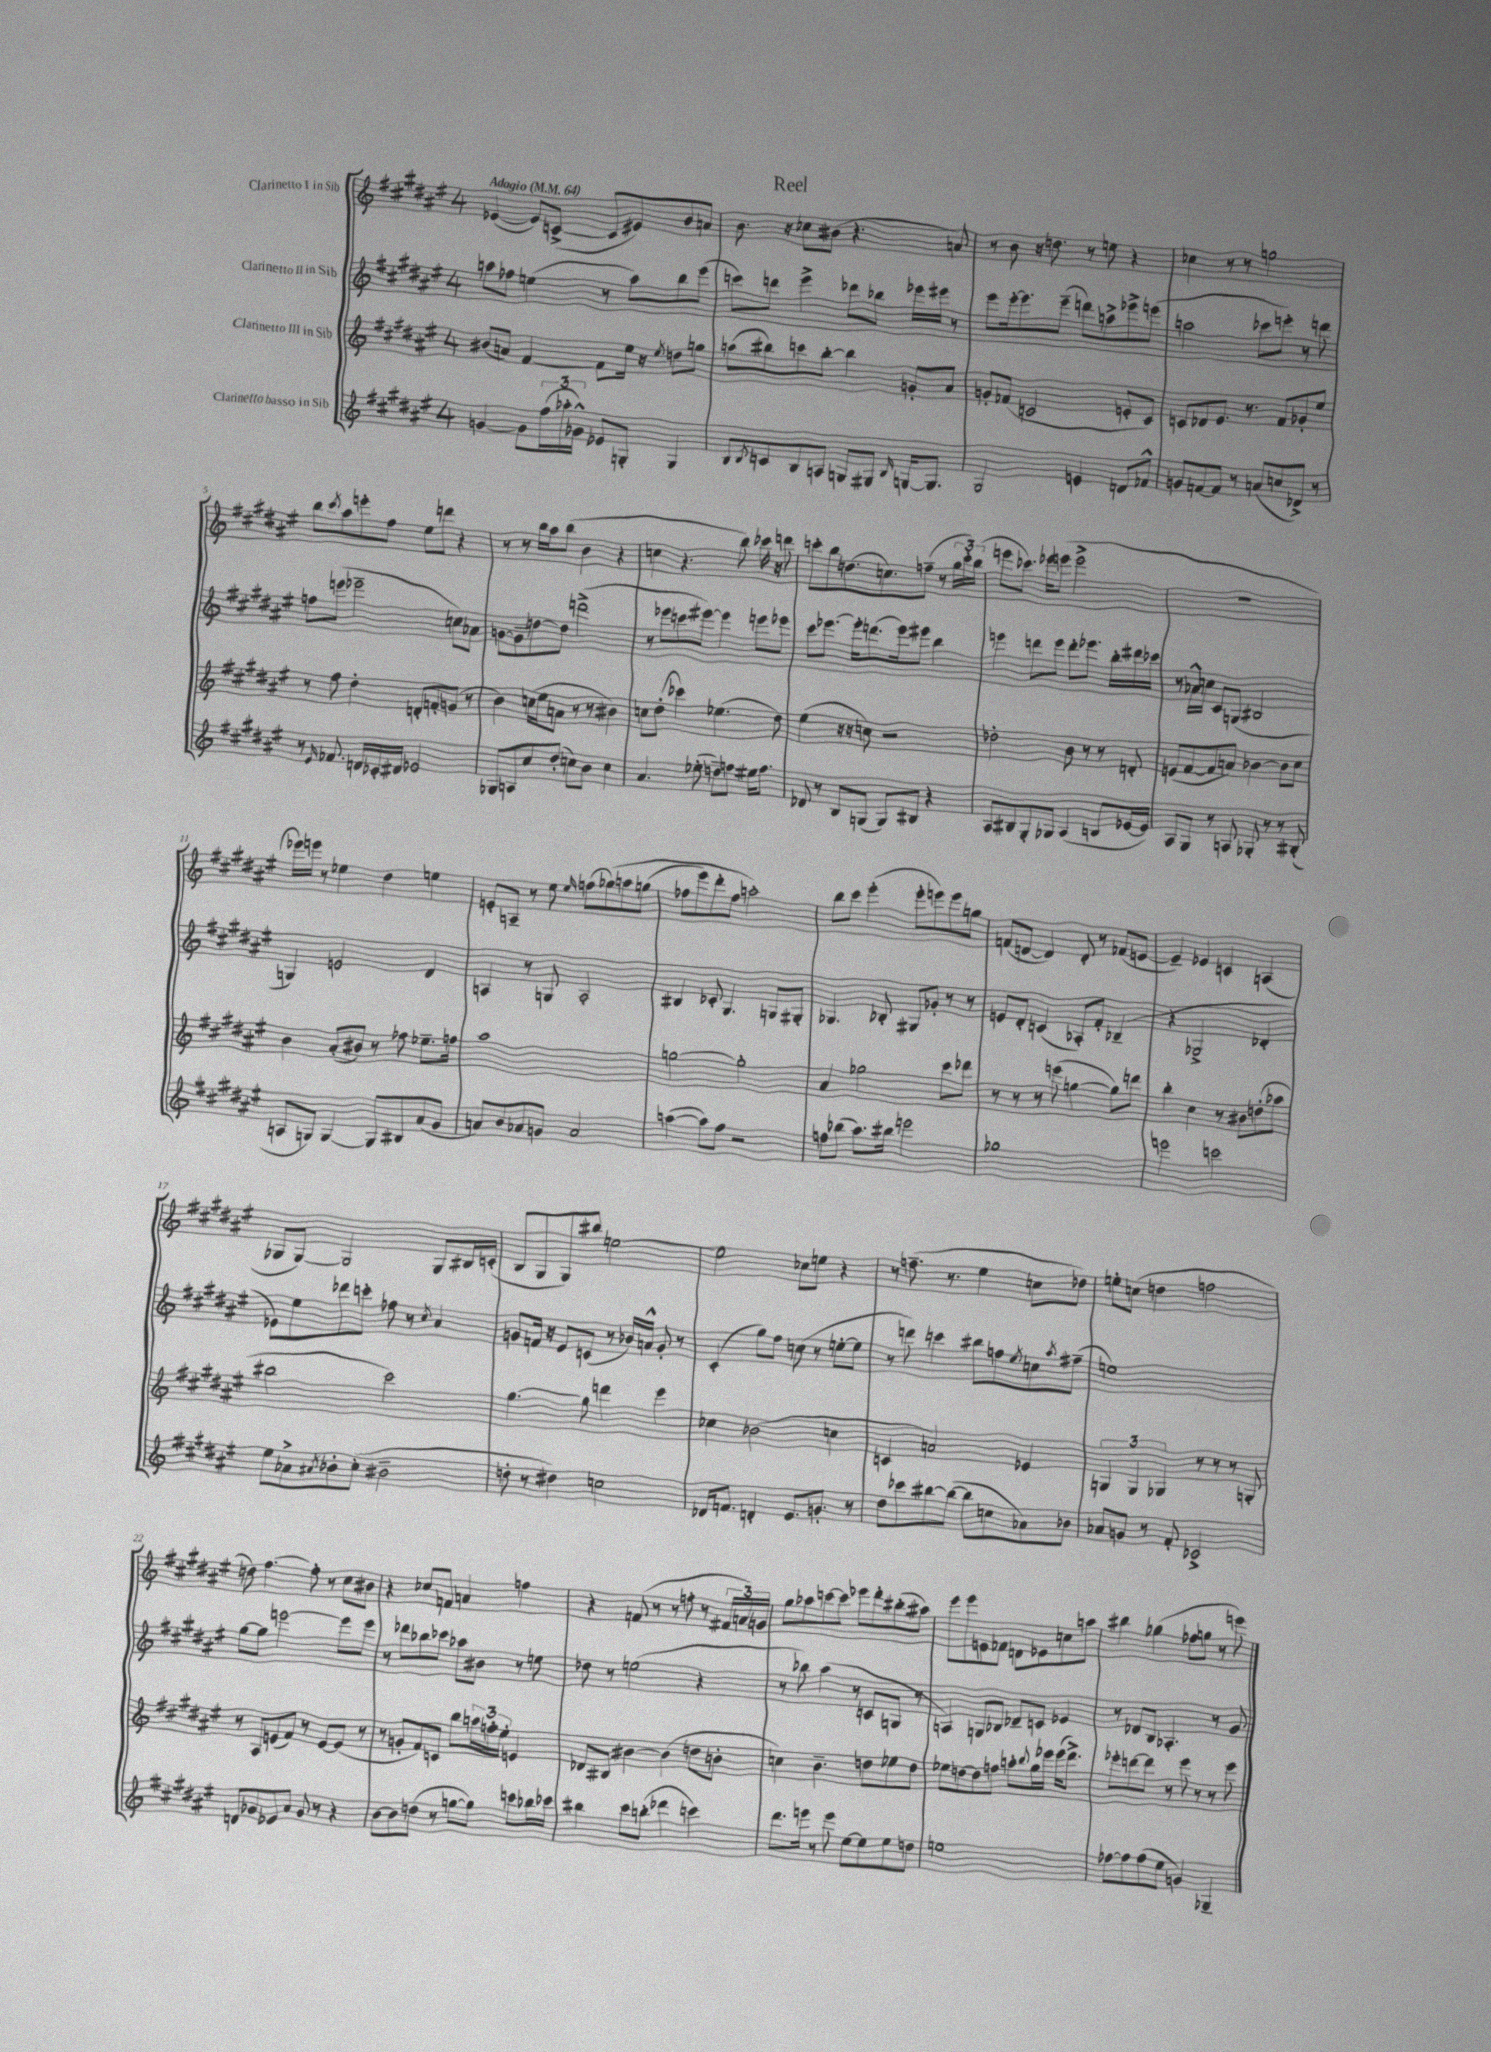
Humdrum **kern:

**kern	**kern	**kern	**kern
*staff4	*staff3	*staff2	*staff1
*clefG2	*clefG2	*clefG2	*clefG2
*k[f#c#g#d#a#e#]	*k[f#c#g#d#a#e#]	*k[f#c#g#d#a#e#]	*k[f#c#g#d#a#e#]
*M4/4	*M4/4	*M4/4	*M4/4
*MM64	*MM64	*MM64	*MM64
[4g/	(8b#/L	8aa\L	([4e-/
.	8a/J)	8ff-\J	.
8g\]L	[4f#/	(4ee\	8e-/]L)
(24ff#\L	.	.	([8c^/J
24aa-'\	.	.	.
24g-^^\JJ)	.	.	.
8e-/L	8f#\]L	8r	8c/]L
8G'/J	16ee#\Jk	8aa\L)	8e#/)
.	16r	.	.
.	8qee#/	.	.
4G/	8dd\L	8bb\	8b/
.	8gg\J	(8eee#\J	8a/J
=	=	=	=
8B/L	(8aa\L	8ccc\L)	8.b\
8qB/	.	.	.
8c/	8bb#\)	8ddd\J	.
.	.	.	16r
8B/	8ccc\	4eee#^\	8cc-\L
8A/J	[8bb#'\J	.	(8b#\J
8G/L	4bb#\]	8ddd-\L	4.r
8G#/J	.	8bb-\J	.
16qqB/	.	.	.
[16G/LK	8g'/L	16eee-\LL	.
8.G/]J	.	16eee#\JJ	.
.	8a#/J	8r	8a/)
=	=	=	=
2G#/	8g'/L	8eee#\L	8r
.	(8f-/J	[16eee#'\k	8b\
.	.	8.eee#\]	.
.	2c/	.	16r
.	.	.	8.dd\
.	.	(8eee#~\J	.
4e/	.	8ddd\L)	8r
.	.	8aa^\	8ee\
8d/L	8e'/L	8eee-^\	4r
8f-^^/J	8c/J)	(8eee\J	.
=	=	=	=
8g/L	8c/L	2aa\	4cc-\
[8f/	8d-/	.	.
8f/]J	8.e#/J	.	8r
8r	.	.	8r
.	8.r	.	.
(8a/L	.	8ccc-\L	2gg\
8cc/	8f#/L	8eee'\J)	.
8d-^/J)	8g-'/	8r	.
8r	8ee#/J	8ddd\	.
=	=	=	=
8r	8r	8ff\L	8bb\L
16qqe#/	.	.	8qccc#/
8.f-/	8ff#\	(8eee\J	8aa#\
.	4dd#'\	2eee-~\	8eee'\
16d/LL	.	.	.
16c-'/	.	.	8ff#\J
16d#/JJ	.	.	.
2e-/	8d'/L	.	8ee#\L
.	8f'/	.	8ddd\J
.	(8g/J	8cc\L)	4r
.	8r	8a-\J	.
=	=	=	=
8G-/L	4b\)	[8g\L	8r
8A/	.	8g~\]	8r
8cc#/	(16cc\LL	[8dd\	16bb\LL
.	16ee#\J	.	16aa#\J
(8dd#'/J	8a\J	8dd\]J	(8bb\J
8cc\L)	8r	(2ddd^\	4b\
8b\J	8r	.	.
4cc\	4b#\)	.	4r
=	=	=	=
4.a#/	8cc\L	8r	4cc\
.	(8dd#'\J	8eee-\L	.
.	4ccc-\)	8ccc\	4.r
(8ee-'\	.	[8eee#\J)	.
8dd~\L)	(4.ee-\	4eee#\]	.
8ff\J	.	.	8bb\)
16ee#\LK	.	8eee\L	16ccc-\
8.ff\J	.	.	16r
.	8dd#\)	8eee-\J	8ddd\
=	=	=	=
8d-/	(4ee#\	8ccc#\L	8ccc'\L
8r	.	[8.eee-\J	8bb\
8B/L	16r	.	(8.dd\
.	16r	16eee-'\]LK	.
(8G/J	8cc\)	(8.ddd\	.
.	.	.	8.cc\)
8G/L)	2r	.	.
.	.	16eee-\k)	.
8B#/J	.	8eee#\J	(8ff~\J
4r	.	4bb\	8r
.	.	.	24gg#\LL
.	.	.	24ccc'\)
.	.	.	(24bb\JJ
=	=	=	=
8A#/L	2dd-'\	4eee\	8eee\L
8B#/	.	.	8.ccc-\J)
8G#'/	.	8ddd\L	.
.	.	.	16eee-\LK
8G-/J	.	8eee\J	(8eee\J
(4A#/	8b\	8ddd'\L	2eee^\
.	8r	8.eee-\J	.
8B/L	8r	.	.
.	.	16bb'\LL	.
[16e-/L	8d'/	16ddd#\	.
16e-/]JJ)	.	16ccc-\JJ	.
=	=	=	=
8A#/L	(8e/L	8r	1r
8G#/J	[8f#/	16a-^^\LL	.
.	.	16cc\JJ	.
8r	8f#/]	8c#/L	.
8A/	8a/J)	(8G/J	.
8G-'/	[4b-\	2B#/	.
8r	.	.	.
8r	8b-\]L	.	.
(8B#'/	8cc#\J	.	.
=	=	=	=
8A/L	4b\	4G/)	16eee-\LL)
.	.	.	16eee\JJ
8G/J)	.	.	8r
[4G/	(8a#'/L	2e/	4ee-\
.	8b#/J)	.	.
8G/]L	8r	.	4dd#\
8B#/	8ff-\	.	.
(8a#/	8.ee-~\L	4d#/	4ee\
8g#/J	.	.	.
.	16ff\Jk	.	.
=	=	=	=
8a/L)	1aa#	4A/	8e'/L
8b/	.	.	8A~/J
8a-/	.	8r	8r
8g/J	.	8G/	8ee#\
.	.	.	16qqee#/
2a-/	.	2A'/	(8ff\L
.	.	.	&(8gg-\)
.	.	.	8aa\
.	.	.	(8gg\J
=	=	=	=
([4aa\	[2gg\	4B#/	8ff-\L
.	.	.	8eee#\)
8aa\]L)	.	8c-'/	8ddd#'\
8ff#\J	.	4.G#/	8ff-\J
2r	2gg'\]	.	2aa'\&)
.	.	8G/L	.
.	.	8G#'/J	.
=	=	=	=
8ff\L	4a#/	4.G-/	8bb\L
(8bb-\J	.	.	8ccc#\J
8.aa#\L)	2gg-\	.	(4eee#'\
.	.	8B-'/	.
16bb#\Jk	.	.	.
2eee\	.	8G#/L	8eee#'\L
.	.	8g-'/J	8eee\)
.	8ccc#\L	8r	8eee\
.	8ddd-\J	8r	8gg\J
=	=	=	=
1gg-	8r	8e/L	(8f/L
.	8r	8d#'/J	[8d/J
.	8r	(4c/	4d/])
.	(8eee\	.	.
.	[4gg\	8A-'/L)	8d'/
.	.	8f#'/J	8r
.	8gg\]L)	(4B-~/	(8f-/L
.	8ddd\J	.	[8e/J
=	=	=	=
2eee\	4bb'\	4r	4e~/])
.	4cc#\	2G-^/	4e-/
2ccc\	8r	.	4c/
.	8b#\L	.	.
.	(8dd'\	4d-'/	(4A/
.	8aa-\J	.	.
=	=	=	=
8ee#\L	2bb#\	8e-\L)	8G-/L
8a-^\	.	8ee#\	[8G-/J)
8qa#/	.	.	.
8b-'\	.	8ddd-\	2G-/]
(8cc#'\J	.	8ccc'\J	.
2b#~\	2ccc#\)	8ff-\	.
.	.	8r	.
.	.	8qcc#/	.
.	.	4a#/	8G-/L
.	.	.	16B#/L
.	.	.	(16c'/JJ
=	=	=	=
8dd'\	[4.gg#\	8g/L	8B/L
8r	.	16f/Jk	8G#/
.	.	16r	.
4dd#\)	.	8e#/L	8G#/)
.	8gg#\]	(8c/J	8bb#/J
2cc\	4ddd\	8r	[2ee\
.	.	16b-/LL)	.
.	.	16a^^/JJ	.
.	4eee#\	8g'/	.
.	.	8r	.
=	=	=	=
16d-/LK	4cc-\	(4c#'/	2ee\]
8.f/J	.	.	.
4d'/	(2b-\	8gg#\L)	.
.	.	8ff#\J	.
8.e#/L	.	(8cc\	8cc-\L
.	.	8r	8ee\J
8.g'/J	.	.	.
.	4cc\	[8ee'\L	4r
8r	.	8ee\]J	.
=	=	=	=
8dd#\L	4c/	8r	8r
8ccc-\	.	8ddd\)	(8.ff~\
[8bb#\	2a/)	4ccc\	.
.	.	.	8.r
(8bb#\_J	.	.	.
8bb#\]L	.	8bb#\L	4ee#\
8cc\	.	8ff\	.
.	.	8qee#/	.
8a-\)	4e-/	8cc\	8cc\L
.	.	8qaa#/	.
8b-\J	.	(8ff#~\J	8dd-\J)
=	=	=	=
8a-/L	6G/	1ee)	8ee'\L
8g/J	.	.	(8cc\J
.	6G/	.	.
8r	.	.	4dd\
.	6G-/	.	.
8f#'/	.	.	.
2c-^/	8r	.	2ff\
.	8r	.	.
.	8r	.	.
.	8G'/	.	.
=	=	=	=
8d/L	8r	[8gg#\L	8dd\)
8g-/	8A#/L	8gg#\]J	[4.ff#\
8e-/	(8e/	[2eee\	.
8a#/J	8f#/J)	.	.
8g-/	8r	.	8ff#'\]
8r	[8e/L	.	8r
4r	(8e/]J	8eee\]L	8cc#\L
.	8r	8eee\J	8b#\J
=	=	=	=
[8b\L	8r	8r	4r
8b\]	8g'/L	8ddd-\L	.
(8dd\J	8f#/)	8bb-\	8cc-/L
8r	8c/J	8ccc-\J	8f/J
[8gg\L	8bb\L	8aa-\L	4a/
8gg\]J)	24aa\L	8b#\J	.
.	24ff'\	.	.
.	24ee#'\JJ	.	.
8ccc\L	4e/	8r	4ff\
16bb-\L	.	8ee\	.
16ccc-\JJ	.	.	.
=	=	=	=
4bb#\	8d-/L	8dd-\	4r
.	8B#/J	8r	.
8ccc#\L	[4b#\	(2ee\	(8f/
(8bb'\J	.	.	8r
4ddd-\	(4b#\]	.	8r
.	.	.	8ff'\
4ccc\)	8dd\L	4r	8r
.	8b'\J	.	24f#/LL
.	.	.	24a/)
.	.	.	24g/JJ
=	=	=	=
8.ddd#\L	4cc\)	8r	8gg#\L
.	.	8bb-\)	8aa-\
16eee\Jk	.	.	.
8r	4.b~\	(4aa#\	[8ccc\
8eee\	.	.	8ccc\]J
[8ee#\L	.	8r	8eee-\L
8ee#\]	8dd\L	8c/L	8ddd#'\
8ee#\	8ee-\	8G/J	(8bb#'\
8dd\J	8dd\J	8r	8aa#\J)
=	=	=	=
1ee	8ee-\L	4A/)	8eee#\L
.	[8dd\	.	8eee#\
.	8dd\]	8G/L	8e\
.	8ff\J	8B-/J	8f-\J
.	8aa'\L	8d-~/L	8d\L
.	8qqbb/	.	.
.	16gg#\L	8c/J	8e-\
.	16eee-\JJ	.	.
.	(16eee-\LK	4e-/	8cc\
.	8.ddd#^\J)	.	.
.	.	.	8aa\J
=	=	=	=
[8ff-\L	8eee-'\L	8r	4bb#\
8ff-\]	[8ddd\	8d-/L	.
(8ff-\	8ddd\]J	8B/J	(4gg-\
8ee#\J	8r	4.A-'/	.
4g/)	8eee-\	.	8ff-\L
.	8r	.	8gg\J
4G-~/	8r	8r	8r
.	8eee-\	8g#/	8eee\)
==	==	==	==
*-	*-	*-	*-
